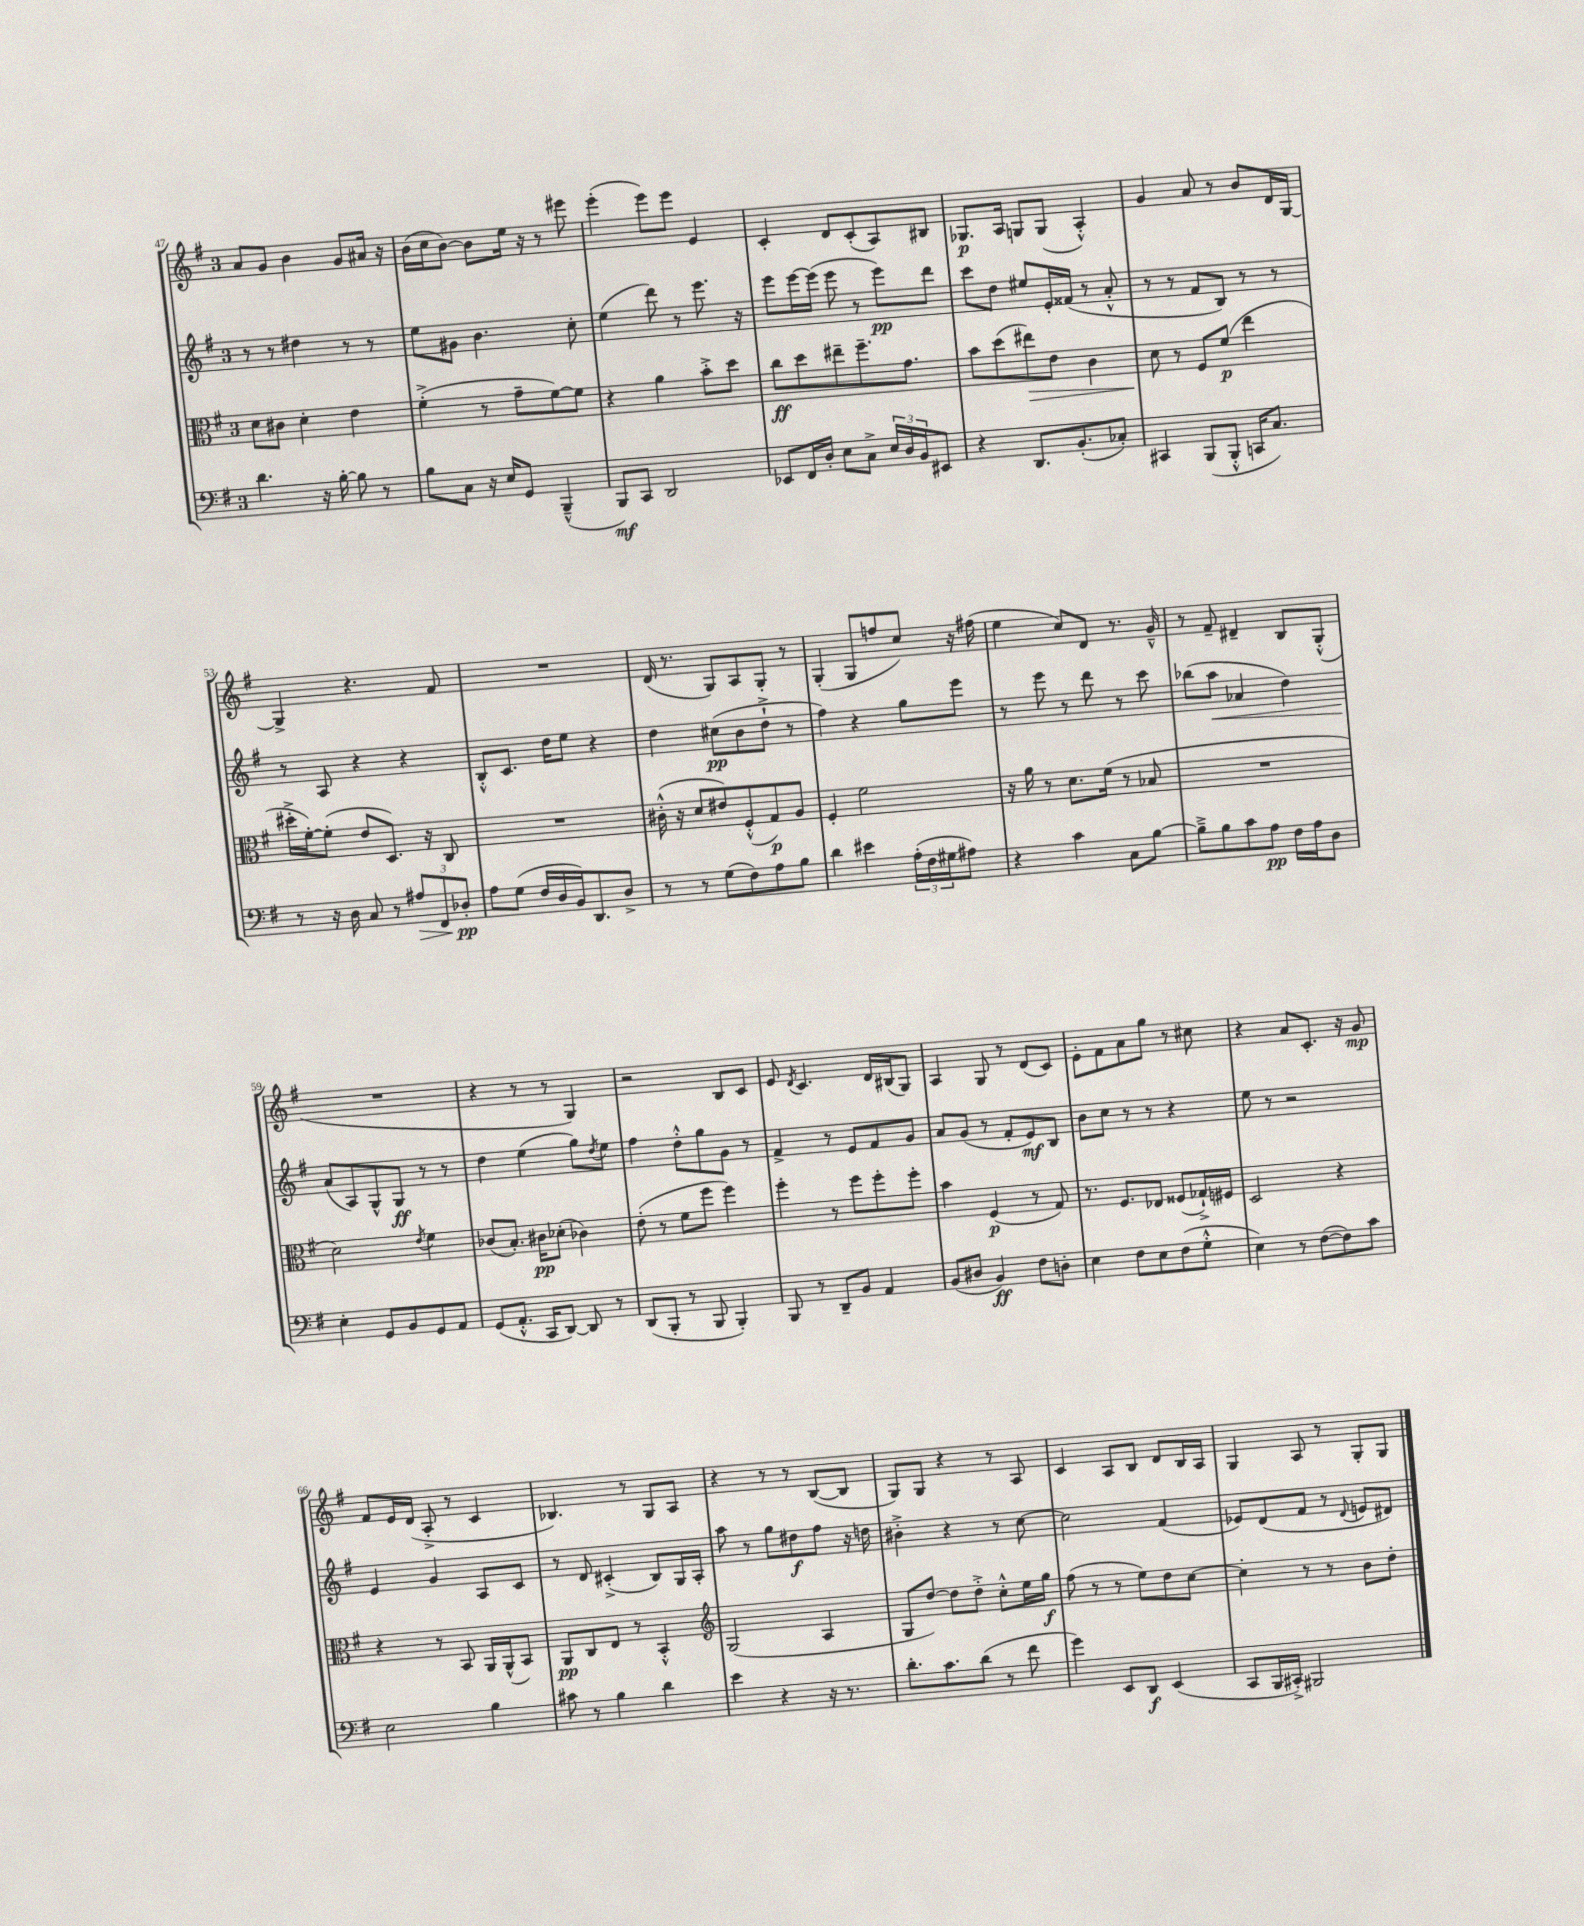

**kern	**kern	**kern	**kern
*staff4	*staff3	*staff2	*staff1
*clefF4	*clefC3	*clefG2	*clefG2
*k[f#]	*k[f#]	*k[f#]	*k[f#]
*M3/4	*M3/4	*M3/4	*M3/4
4.d	8d	8r	8a
.	8c#	8r	8g
.	4d'	4dd#	4b
16r	.	.	.
[16B'	.	.	.
8B]	4e	8r	8g
8r	.	8r	16a#
.	.	.	16r
=	=	=	=
8B	(4f#'^	8ee	(16b
.	.	.	16cc
8C	.	8g#	[8b)
16r	8r	4.b	8b]
16E	.	.	.
8GG	8g~	.	16ee
.	.	.	16r
(4BBB~^^	[8f#)	.	8r
.	8f#]	8cc'	8eee#
=	=	=	=
8BBB)	4r	(4ee	(4eee'
8CC	.	.	.
2DD	4a	8ddd)	8eee)
.	.	8r	8eee
.	8b'^	8.eee	4e
.	8dd	.	.
.	.	16r	.
=	=	=	=
8EE-	8cc	8eee	4c'
16FF#	8dd	[16eee	.
16D'	.	(16eee]	.
8E	8ee#~	8eee	8d
8C^	8.ff#~	8r	(8c'
24E	.	8eee)	8A)
24D	.	.	.
.	8.g	.	.
24BB	.	.	.
8EE#	.	8ddd	8B#
=	=	=	=
4r	8b	8ccc	8.G-
.	(8dd	8dd	.
.	.	.	16A
8.DD	8ee#)	8ee#	8G
.	8e	16e'	(8G
(8.BB'	.	(16f##	.
.	4c	8r	4A'^^)
8C-')	.	8a'^^	.
=	=	=	=
4CC#	8d	8r	4g
.	8r	8r	.
(8BBB	8F#	8f#	8a
8BBB'^^	(8f#	8B)	8r
16CC	4ee	8r	8b
8.C)	.	.	.
.	.	8r	16d
.	.	.	[16G
=	=	=	=
8r	16dd#'^	8r	4G^]
.	[16f#')	.	.
16r	(8f#']	8A	.
16D	.	.	.
8C	8e	4r	4.r
8r	8.D)	.	.
12A#	.	4r	.
.	16r	.	.
12FF#	.	.	.
.	8C	.	8f#
12D-'	.	.	.
=	=	=	=
8A	2.r	8B'^^	2.r
(8G	.	8.c	.
16F#	.	.	.
16D	.	16dd	.
16BB)	.	8ee	.
8.DD	.	.	.
.	.	4r	.
8D^	.	.	.
=	=	=	=
8r	(16c#'^^	4dd	(16d
.	16r	.	8.r
8r	8d	.	.
(8G	8e#)	(8cc#	8G)
8F#)	(8F#'^^	8b	8A
8A	8G)	8dd`^	8G'
8B	8A	8r	8r
=	=	=	=
4d	4F#'	4ff#)	(4G'
4e#	2f#	4r	8G
.	.	.	8ff
(24A'	.	8gg	8cc)
24F#	.	.	.
24G#	.	.	.
8A#)	.	8eee	16r
.	.	.	(16ff#
=	=	=	=
4r	16r	8r	4ee
.	16a	.	.
.	8r	8eee	.
4c	8.d	8r	8cc)
.	.	8ddd	8d
.	(16f#	.	.
8C	8r	8r	8.r
[8B	8B-	8ccc	.
.	.	.	16g~^^
=	=	=	=
8B~^]	2.r	(8bb-	8r
8B	.	8aa	8f#~
8c	.	4a-	4d#~
8A	.	.	.
16F#	.	4dd)	8B
16A	.	.	.
8D	.	.	(8G'^^
=	=	=	=
4E'	2d)	(8a	2.r
.	.	8A)	.
8GG	.	8G^^	.
8BB	.	8G	.
.	8qe	.	.
8GG	4f#	8r	.
8AA	.	8r	.
=	=	=	=
(8GG	(8c-	4dd	4r
8.AA'^^	8.B')	.	.
.	.	(4ee	8r
16CC	16c#	.	.
[8DD)	(8d-'	.	8r
8DD]	4c-)	8gg)	4G)
.	.	8qdd	.
8r	.	8ee	.
=	=	=	=
(8DD	(8e'	4ff#	2r
8BBB'	8r	.	.
8r	8f#	8dd'^^	.
8BBB	8ff#	8gg	.
4BBB')	4ff#)	8g	8B
.	.	8r	8c
=	=	=	=
8BBB	4ff#'	4f#^	8e
.	.	.	8qd
8r	.	.	4.c
8DD~	8r	8r	.
8BB	8ff#	8e	.
4AA	8ff#'	8f#	16d
.	.	.	(16B#
.	8ff#'	8g	8G)
=	=	=	=
(8BB	4b	8a	4A
8D#	.	(8g	.
4BB)	(4F#	8r	8G
.	.	8f#'	8r
8F#	8r	8e)	(8d
8D'	8G)	8B	8c)
=	=	=	=
4E	8.r	8b	8e'
.	.	8cc	8f#
.	8.F#	.	.
8F#	.	8r	8a
8E	8E-	8r	8gg
(8F#	(8F##	4r	8r
8G'^^	16G-`^)	.	8cc#
.	16F#	.	.
=	=	=	=
4E)	2D	8ee	4r
.	.	8r	.
8r	.	2r	8a
([8F#	.	.	8.c'
8F#])	4r	.	.
.	.	.	16r
8c	.	.	8g
=	=	=	=
2E	4r	4e	8f#
.	.	.	16e
.	.	.	(16d
.	8r	4g	8A'^
.	8BB	.	8r
4B	16AA	8A	4c
.	(16AA^^	.	.
.	8BB)	8c	.
=	=	=	=
8c#	8AA	8r	4.B-)
8r	8C	8d	.
4B	8E	(4c#'^	.
.	8r	.	8r
4d	4BB'^^	8B)	8G
.	.	16G	8A
.	.	16A'	.
=	=	=	=
*	*clefG2	*	*
4e	(2G	8aa	4r
.	.	8r	.
4r	.	8gg	8r
.	.	8dd#	8r
16r	4A	8ff#	([8B
8.r	.	.	.
.	.	16r	8B]
.	.	16dd	.
=	=	=	=
8.d'	8G	4b#'^	8G)
.	[8dd)	.	8G
8.c	.	.	.
.	8dd]	4r	4r
(8d	8dd'^	.	.
8r	8cc'^^	8r	8r
8f#	16ee	[8cc	8A
.	16gg	.	.
=	=	=	=
4g)	(8ff#	2cc]	4c
.	8r	.	.
8EE	8r	.	8A
8DD	8ee)	.	8B
(4EE	8dd	(4f#	8d
.	[8cc	.	16B
.	.	.	16A
=	=	=	=
8CC	4cc']	8e-)	4G
16BBB	.	(8d	.
16CC#'^)	.	.	.
2BBB#	8r	8f#	8A
.	8r	8r	8r
.	.	8qqd	.
.	8b	8e	8G'
.	8dd'	8d#)	8G
==	==	==	==
*-	*-	*-	*-
